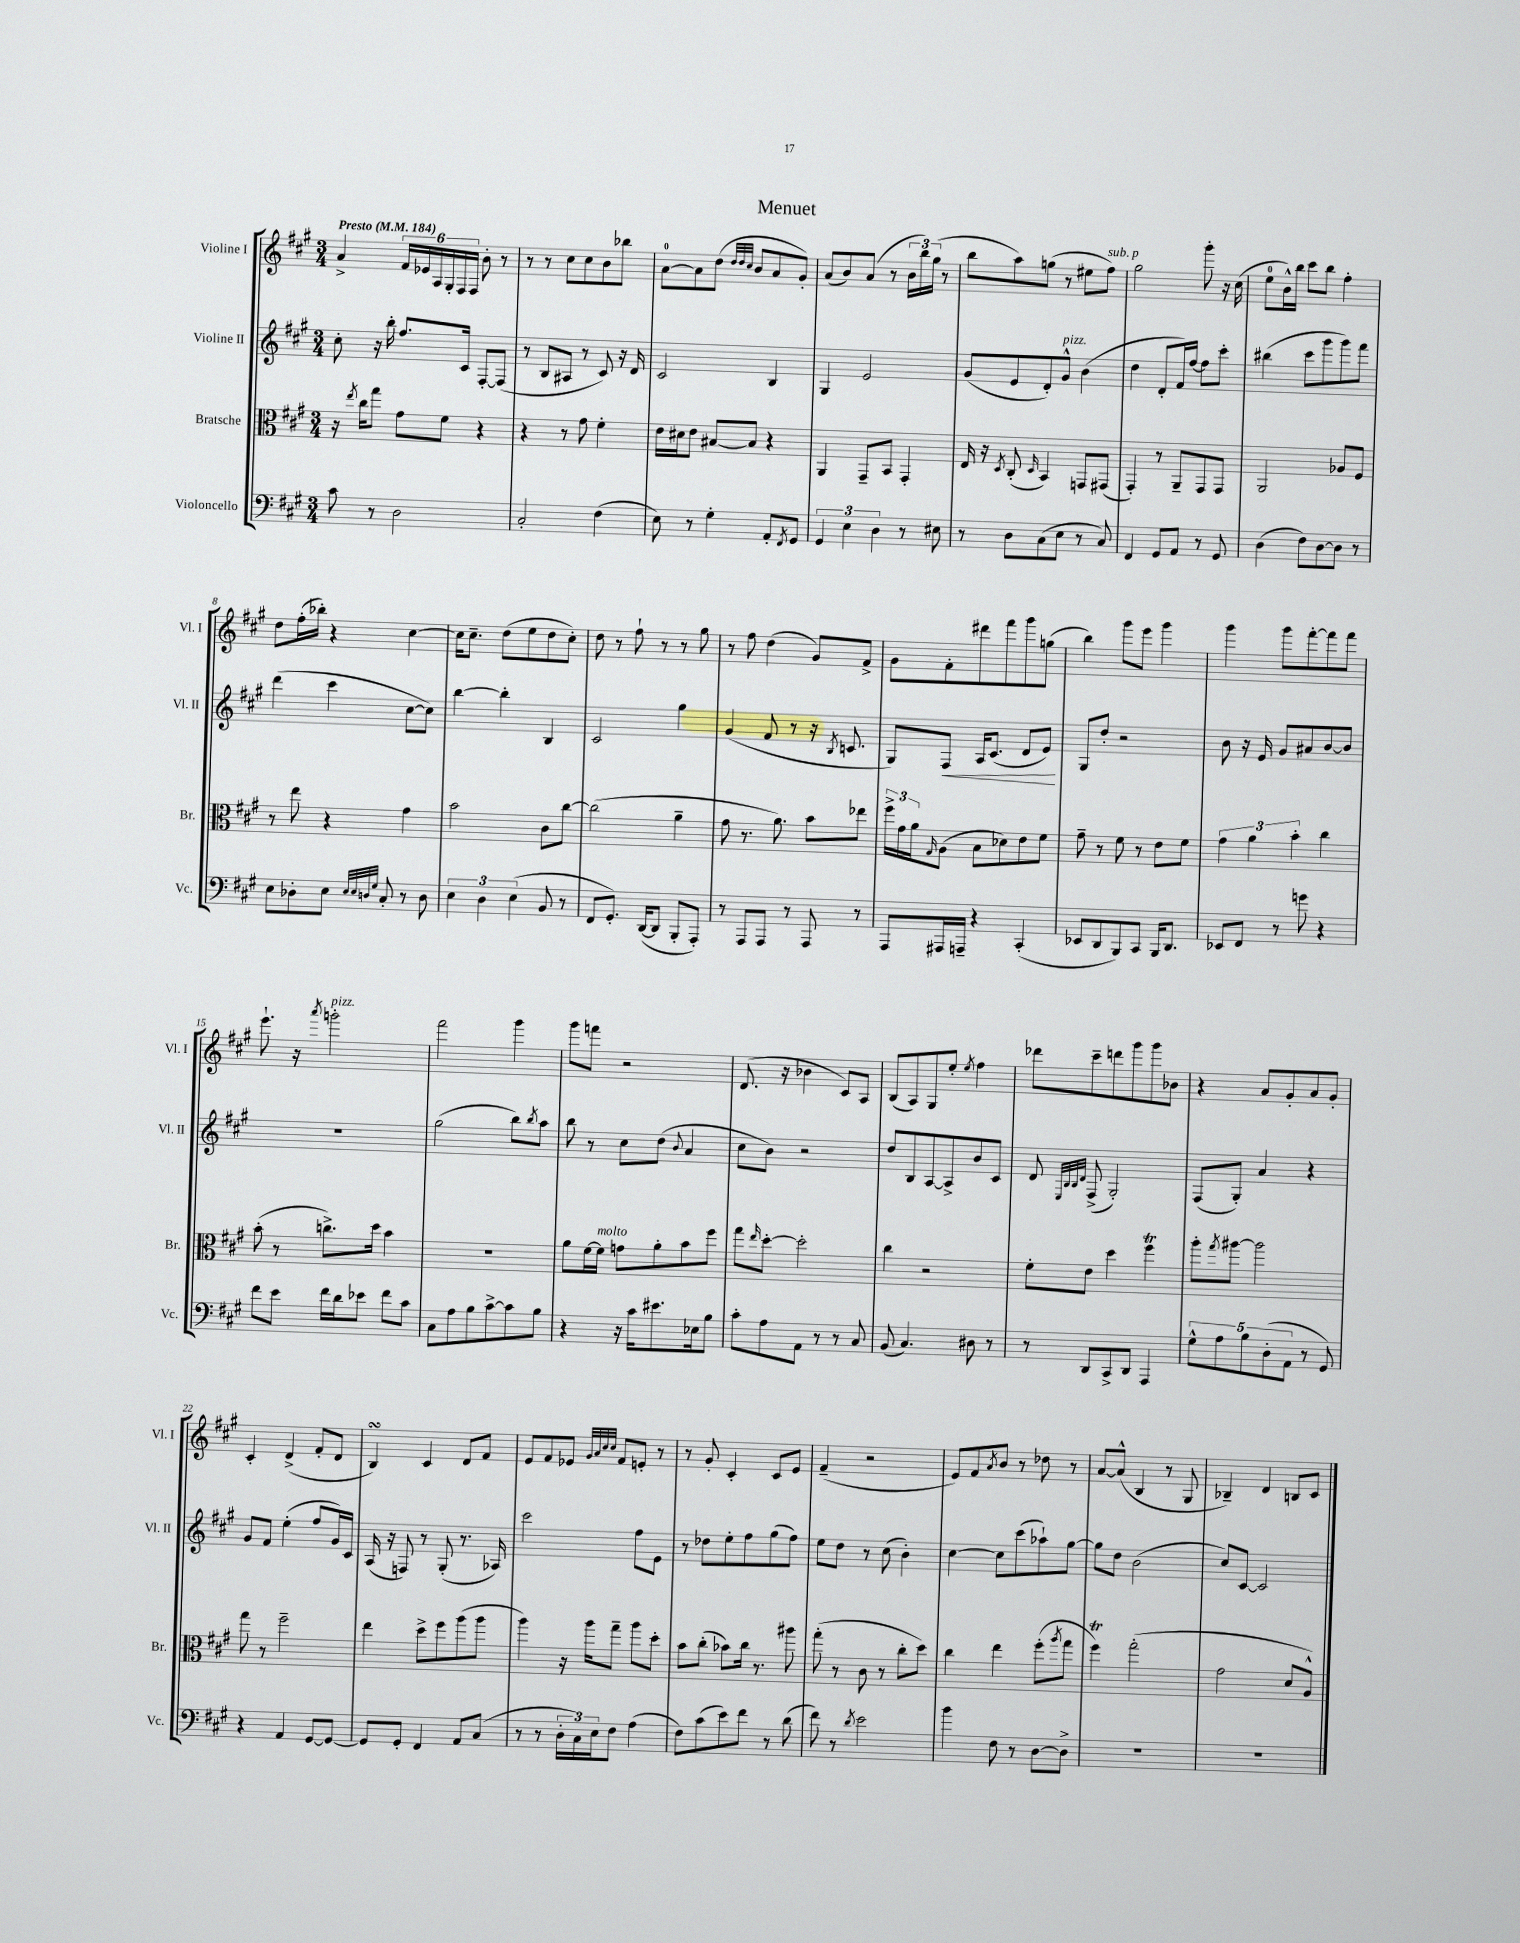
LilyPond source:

\header { title = "Menuet" }
<<
\new StaffGroup <<
\new Staff = "s0" \with { instrumentName = "Violine I" shortInstrumentName = "Vl. I" } {
    \clef treble \key a \major \numericTimeSignature \time 3/4 \tempo "Presto" 4 = 184
    a'4-> \tuplet 6/4 { fis'16 ees'16 a16 gis16-. fis16 fis16 } b'8-. r8 |
    r8 r8 cis''8 cis''8 b'8 bes''8 |
    a'8-0~ a'8 d''8( \grace { d''32 d''32 cis''32 } b'8 a'8 gis'8-.) |
    a'8( b'8) a'8( r8 \tuplet 3/2 { b'16 b''16) gis''16( } r8 |
    b''8 a''8) g''8( r8 eis''8 fis''8^\markup { \italic "sub. p" }) |
    gis''2 gis'''8-. r16 cis''16( |
    e''8-0 b'16-^) b''16 cis'''8 b''8 fis''4-. |
    d''8 fis''16-.( bes''16-.) r4 cis''4~ |
    cis''16 cis''8.-- d''8( e''8 d''8 cis''8-.) |
    d''8 r8 fis''8-! r8 r8 gis''8 |
    r8 fis''8 d''4( gis'8) fis'8-> |
    gis'8 fis'8-. dis'''8 fis'''8 gis'''8 g''8( |
    b''4) gis'''8 e'''8 gis'''4 |
    gis'''4 gis'''8 fis'''8~-. fis'''8 fis'''8 |
    e'''8.-! r16 \acciaccatura { a'''8 } g'''2-.^\markup { \italic "pizz." } |
    fis'''2 gis'''4 |
    gis'''8 f'''8 r2 |
    d'8.( r16 bes'4 cis'8) a8 |
    b8( a8) gis8 e''8-. \acciaccatura { e''8 } fis''4 |
    des'''8 cis'''8-- d'''8 gis'''8 gis'''8 bes'8 |
    r4 a'8 gis'8-. a'8 gis'8-. |
    cis'4-. d'4->( fis'8-. d'8 |
    b4\turn) cis'4 d'8 fis'8 |
    e'8 fis'8 ees'8 \grace { gis'32 a'32 cis''32 cis''32 } fis'8 e'8-. r8 |
    r8 gis'8-. cis'4-. cis'8 e'8 |
    fis'4--( r2 |
    e'8) fis'8 \acciaccatura { a'8 } b'8 r8 des''8 r8 |
    a'8~ a'8-^( b4 r8 gis8 |
    bes4--) d'4 b8 cis'8 \bar "|." |
}
\new Staff = "s1" \with { instrumentName = "Violine II" shortInstrumentName = "Vl. II" } {
    \clef treble \key a \major \numericTimeSignature \time 3/4
    cis''8-. r16 b''16-. fis''8. cis'16 fis8~-. fis8( |
    r8 b8 ais8 r8 cis'8) r16 d'16 |
    cis'2 b4 |
    gis4 e'2 |
    gis'8( e'8 d'8-.) gis'8-^^\markup { \italic "pizz." } b'4( |
    d''4 d'8-. fis'16) fis''16~ fis''8 cis'''8-. |
    bis''4( cis'''8 gis'''8 gis'''8) fis'''8 |
    d'''4( cis'''4 cis''8~ cis''8) |
    b''4~ b''4-. b4 |
    cis'2 gis''4 |
    gis'4( fis'8 r8 r16 \acciaccatura { b8 } c'8. |
    gis8) fis8\< a16 cis'8.( d'8 e'8\!) |
    gis8 d''8-. r2 |
    b'8 r16 e'16 gis'8 ais'8 b'8~ b'8 |
    R2. |
    gis''2( b''8) \acciaccatura { b''8 } a''8 |
    b''8 r8 cis''8 d''8( \appoggiatura { b'8 } a'4 |
    cis''8 b'8) r2 |
    d''8 b8 a8~ a8-> b'8 cis'8 |
    d'8 \grace { e32 b32 b32 d'32 } fis8->( gis2-.) |
    fis8( gis8-.) a'4 r4 |
    gis'8 fis'8 e''4-.( fis''8 gis'16) cis'16 |
    a16( r16 f8) r8 gis8-.( r8. aes16) |
    cis'''2 fis''8 e'8 |
    r8 des''8 e''8-. fis''8 gis''8( fis''8) |
    e''8 d''8 r8 cis''8( b'4-.) |
    cis''4~ cis''8 cis'''8( aes''8-!) gis''8~ |
    gis''8 d''8 b'2( |
    cis''8) cis'8~ cis'2 \bar "|." |
}
\new Staff = "s2" \with { instrumentName = "Bratsche" shortInstrumentName = "Br." } {
    \clef alto \key a \major \numericTimeSignature \time 3/4
    r16 \acciaccatura { e''8 } cis''16 gis''8 gis'8 fis'8 r4 |
    r4 r8 gis'8 fis'4-. |
    e'16 dis'16 e'8 bis8~ bis8 r4 |
    a,4 gis,8-- b,8 gis,4-. |
    e16 r16 \acciaccatura { d8 } cis8-.( \grace { d16 } b,4) g,8 gis,8( |
    gis,4-.) r8 a,8-- gis,8 gis,8 |
    a,2 aes8 fis8 |
    r8 e''8 r4 gis'4 |
    b'2 cis'8 cis''8~ |
    cis''2( a'4-- |
    gis'8 r8. a'8.) b'8 ees''8 |
    \tuplet 3/2 { fis''16-> gis'16 a'16 } \grace { gis16 } a8( b8 des'8) e'8 fis'8 |
    gis'8-- r8 fis'8 r8 e'8 fis'8 |
    \tuplet 3/2 { gis'4 a'4 b'4-. } cis''4 |
    b'8-.( r8 c''8.->) d''16 b'4 |
    R2. |
    a'8 fis'16~ fis'16^\markup { \italic "molto" } g'8 a'8-. b'8 fis''8 |
    gis''8 \grace { e''16 } d''8~-. d''2-. |
    cis''4 r2 |
    fis'8-. e'8 d''4 fis''4\trill |
    a''8-. \acciaccatura { gis''8 } ais''8~ ais''2 |
    gis''8 r8 fis''2-- |
    e''4 d''8-> fis''8 a''8( a''8 |
    a''4) r16 a''16 gis''8-- a''8 d''8-. |
    b'8 cis''8-.( bes'8) cis''16 r8. ais''8 |
    gis''8-.( r8 cis'8 r8 cis''8-. d''8) |
    cis''4 e''4 fis''8-.( \acciaccatura { a''8 } gis''8 |
    fis''4\trill) gis''2-.( |
    gis'2 d'8 a8-^) \bar "|." |
}
\new Staff = "s3" \with { instrumentName = "Violoncello" shortInstrumentName = "Vc." } {
    \clef bass \key a \major \numericTimeSignature \time 3/4
    cis'8 r8 d2 |
    cis2-. fis4( |
    e8) r8 gis4-. a,8-. \acciaccatura { fis,8 } gis,8 |
    \tuplet 3/2 { gis,4 e4 d4 } r8 eis8 |
    r8 d8 cis8( e8 r8 cis8) |
    fis,4 gis,8 a,8 r8 gis,8 |
    d4( fis8) d8~ d8 r8 |
    e8 des8-. e8 \grace { e32 e32 d32 gis32 } cis8-. r8 d8 |
    \tuplet 3/2 { e4 d4 e4( } b,8 r8 |
    fis,8 gis,8.-.) d,16~( d,8 b,,8-. a,,8-.) |
    r8 a,,8 a,,8 r8 a,,8 r8 |
    a,,8 ais,,16 a,,16-- r4 cis,4-.( |
    ees,8 d,8 b,,8) cis,8 b,,16 d,8. |
    ees,8 fis,8 r8 g'8 r4 |
    fis'8 e'8 fis'16 d'16 ees'8 fis'8 cis'8 |
    cis8 a8 b8 cis'8~-> cis'8 b8 |
    r4 r16 cis'16 eis'8. ees16 b8 |
    cis'8-. a8 a,8 r8 r8 cis8 |
    b,8( cis4.) dis8 r8 |
    r8 d,8 cis,8-> d,8 a,,4 |
    \tuplet 5/4 { gis8-^ a8 b8 d8-.( a,8 } r8 gis,8) |
    r4 a,4 gis,8~ gis,8~ |
    gis,8 gis,8-. fis,4 a,8 cis8( |
    r8 r8 \tuplet 3/2 { d16-. cis16) e16 } fis8 a4( |
    fis8) cis'8( e'8) fis'8 r8 d'8( |
    fis'8) r8 \acciaccatura { d'8 } e'2 |
    b'4 fis8 r8 d8~ d8-> |
    R2. |
    R2. \bar "|." |
}
>>
>>
